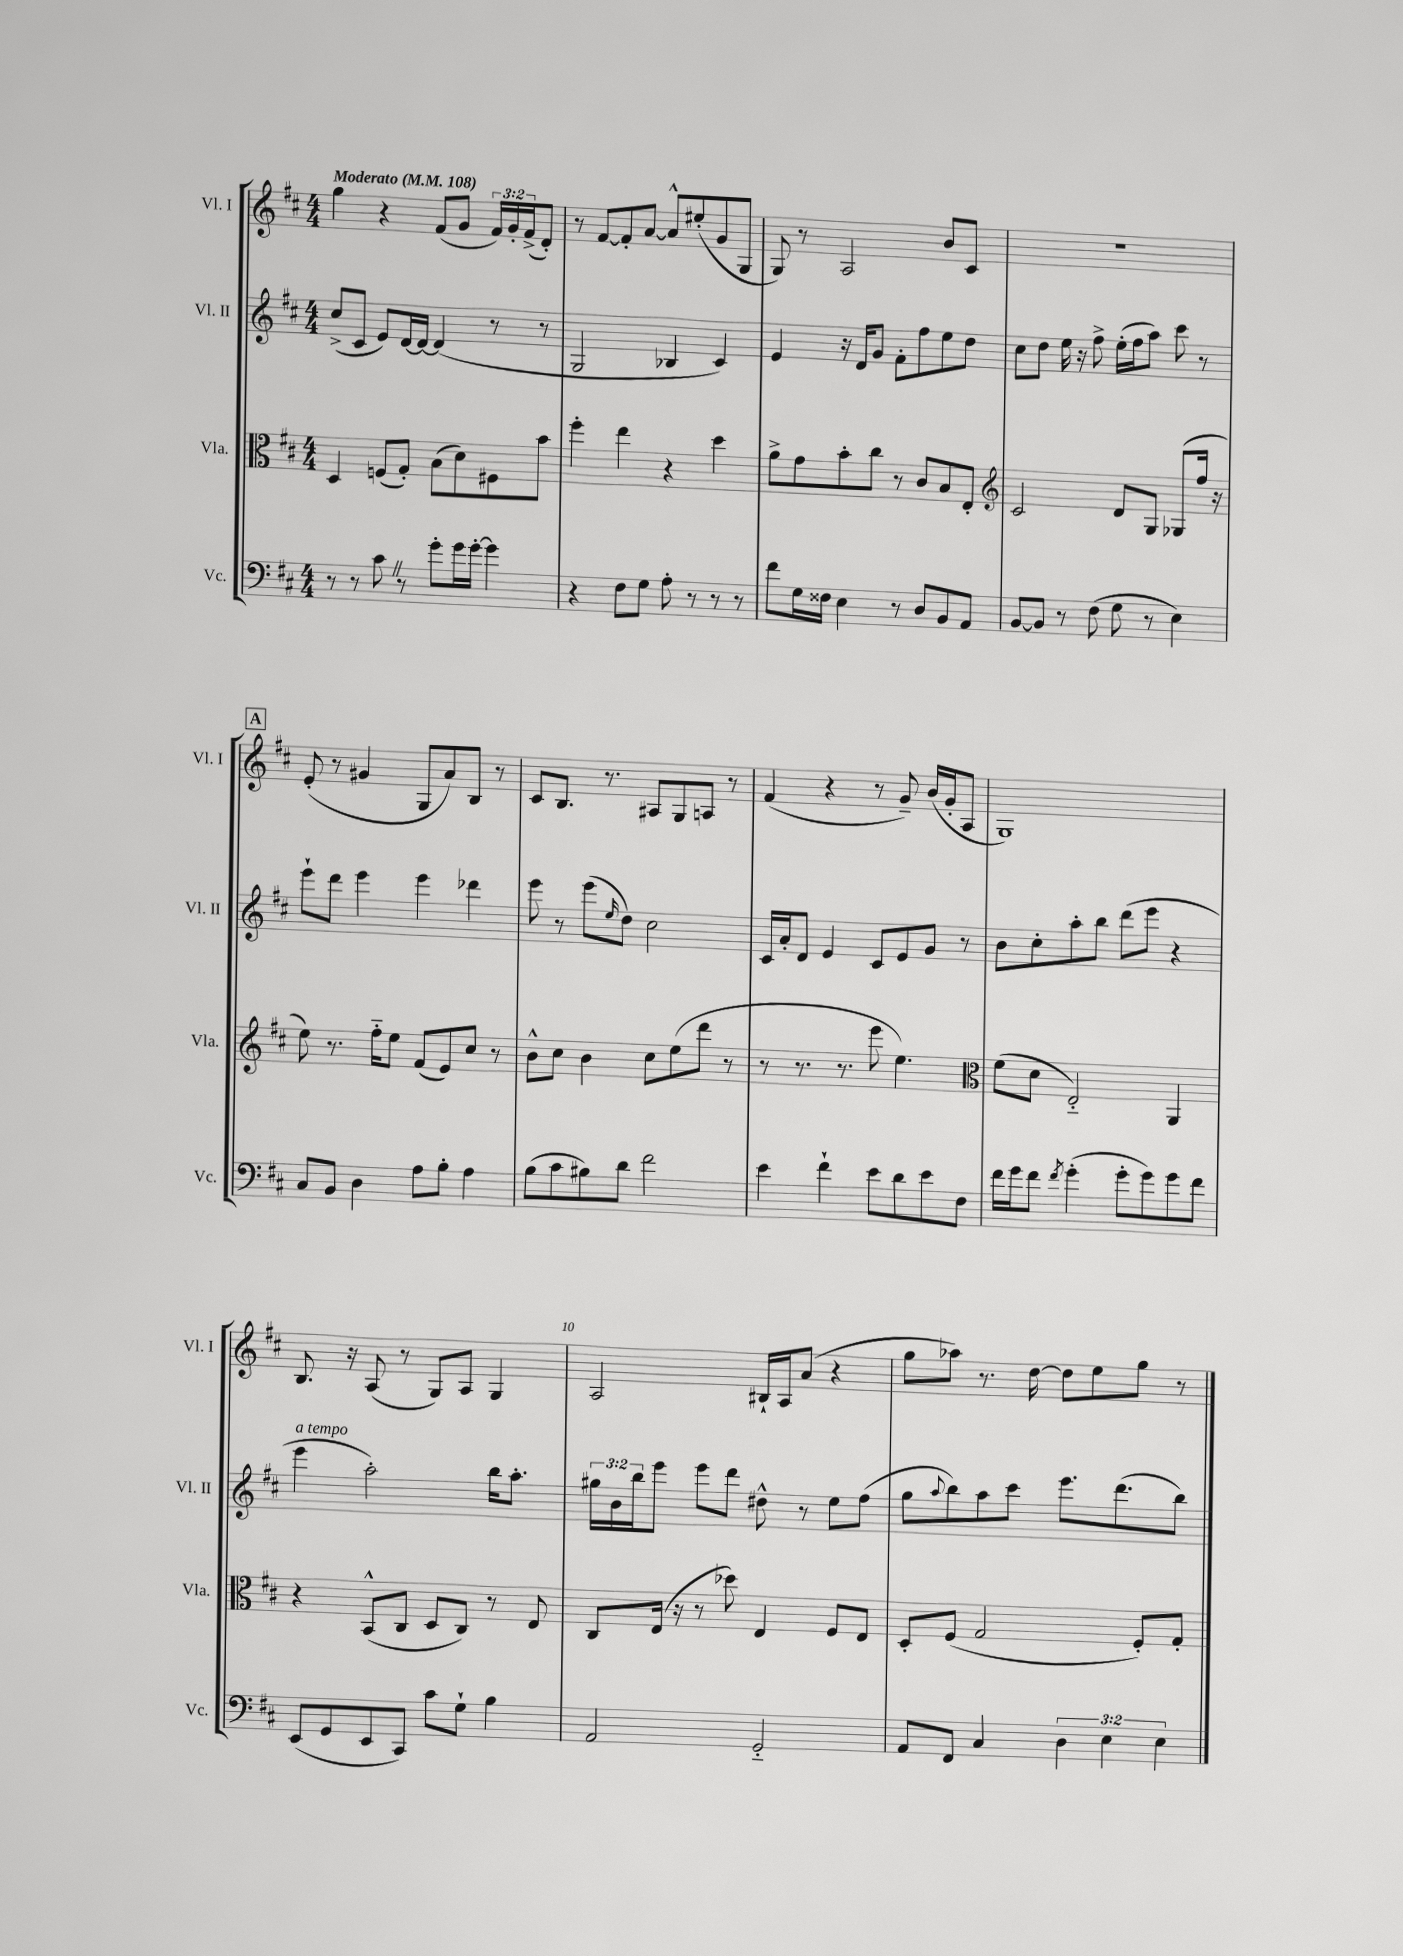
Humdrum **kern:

**kern	**kern	**kern	**kern
*staff4	*staff3	*staff2	*staff1
*clefF4	*clefC3	*clefG2	*clefG2
*k[f#c#]	*k[f#c#]	*k[f#c#]	*k[f#c#]
*M4/4	*M4/4	*M4/4	*M4/4
*MM108	*MM108	*MM108	*MM108
8r	4D	(8cc#^	4gg
8r	.	8c#	.
8c#	(8F	8e)	4r
8r	8G')	[16d	.
.	.	16d_	.
8g'	(8B	(4d]	(8f#
16g	8d)	.	8g
[16g'	.	.	.
4g]	8F#	8r	24f#)
.	.	.	24g'
.	.	.	(24f#^
.	8b	8r	8d')
=	=	=	=
4r	4ff#'	2G	8r
.	.	.	[8f#
8F#	4ee	.	8f#']
8G	.	.	[8a
8A'	4r	4B-	8a^^]
8r	.	.	(8ee#'
8r	4dd	4c#)	8g
8r	.	.	8G
=	=	=	=
8f#	8a^	4e	8G)
16G	8g	.	8r
16F##	.	.	.
4E	8b'	16r	2A
.	.	16d	.
.	8cc#	8g	.
8r	8r	8f#'	.
8D	8c#	8ff#	.
8BB	8B	8ee	8b
8AA	8E'	8dd	8c#
=	=	=	=
*	*clefG2	*	*
[8BB	2c#	8cc#	1r
8BB]	.	8dd	.
8r	.	16ee	.
.	.	16r	.
(8F#	.	8ff#^	.
8G	8d	(16ee'	.
.	.	16ff#	.
8r	8G	8aa)	.
4E)	(8G-	8ccc#	.
.	16ff#	8r	.
.	16r	.	.
=	=	=	=
8C#	8ee)	8eee`	(8e'
8BB	8.r	8ddd	8r
4D	.	4eee	4g#
.	16ff#'~	.	.
.	8ee	.	.
8A	(8f#	4eee	8G
8B'	8e)	.	8a)
4A	8cc#	4ddd-	8B
.	8r	.	8r
=	=	=	=
(8B	8b^^	8eee	8c#
8c#	8cc#	8r	8.B
8B#)	4b	(8eee	.
.	.	.	8.r
.	.	16qqee	.
8d	.	8dd)	.
2f#	8cc#	2cc#	8A#
.	(8ee	.	8G
.	8ddd	.	8A
.	8r	.	8r
=	=	=	=
4e	8r	16c#	(4f#
.	.	16a'	.
.	8.r	8d	.
4f#`	.	4e	4r
.	8.r	.	.
8e	8eee	8c#	8r
8d	4.ee)	8e	8g~)
8e	.	8g	(16b
.	.	.	16g'
8F#	.	8r	8A
=	=	=	=
*	*clefC3	*	*
16f#	(8f#	8b	1G)
16g	.	.	.
8f#	8d	8cc#'	.
8qf#	.	.	.
(4g'	2E'~)	8aa'	.
.	.	8bb	.
8g'	.	(8ddd	.
8g)	.	8eee	.
8g	4AA	4r	.
8f#	.	.	.
=	=	=	=
(8EE	4r	4eee	8.B
8GG	.	.	.
.	.	.	16r
8EE	(8BB^^	2aa')	(8A
8CC#)	8C#	.	8r
8c#	8D	.	8G)
8G`	8C#)	.	8A
4B	8r	16bb	4G
.	.	8.aa'	.
.	8E	.	.
=	=	=	=
2AA	8C#	24gg#	2A
.	.	24b	.
.	.	24bb	.
.	(16E	8eee	.
.	16r	.	.
.	8r	8eee	.
.	8dd-)	8ddd	.
2GG'~	4E	8dd#^^	16B#`
.	.	.	16A
.	.	8r	(8a
.	8F#	8ee	4r
.	8E	(8ff#	.
=	=	=	=
8AA	8D'	8gg	8gg
.	.	8qqaa	.
8FF#	(8F#	8bb)	8aa-)
4C#	2G	8aa	8.r
.	.	8ccc#	.
.	.	.	[16dd
6D	.	8.eee	8dd]
.	.	.	8ee
6E	.	.	.
.	.	(8.ddd	.
.	8F#')	.	8gg
6E	.	.	.
.	8G'	8bb)	8r
==	==	==	==
*-	*-	*-	*-
